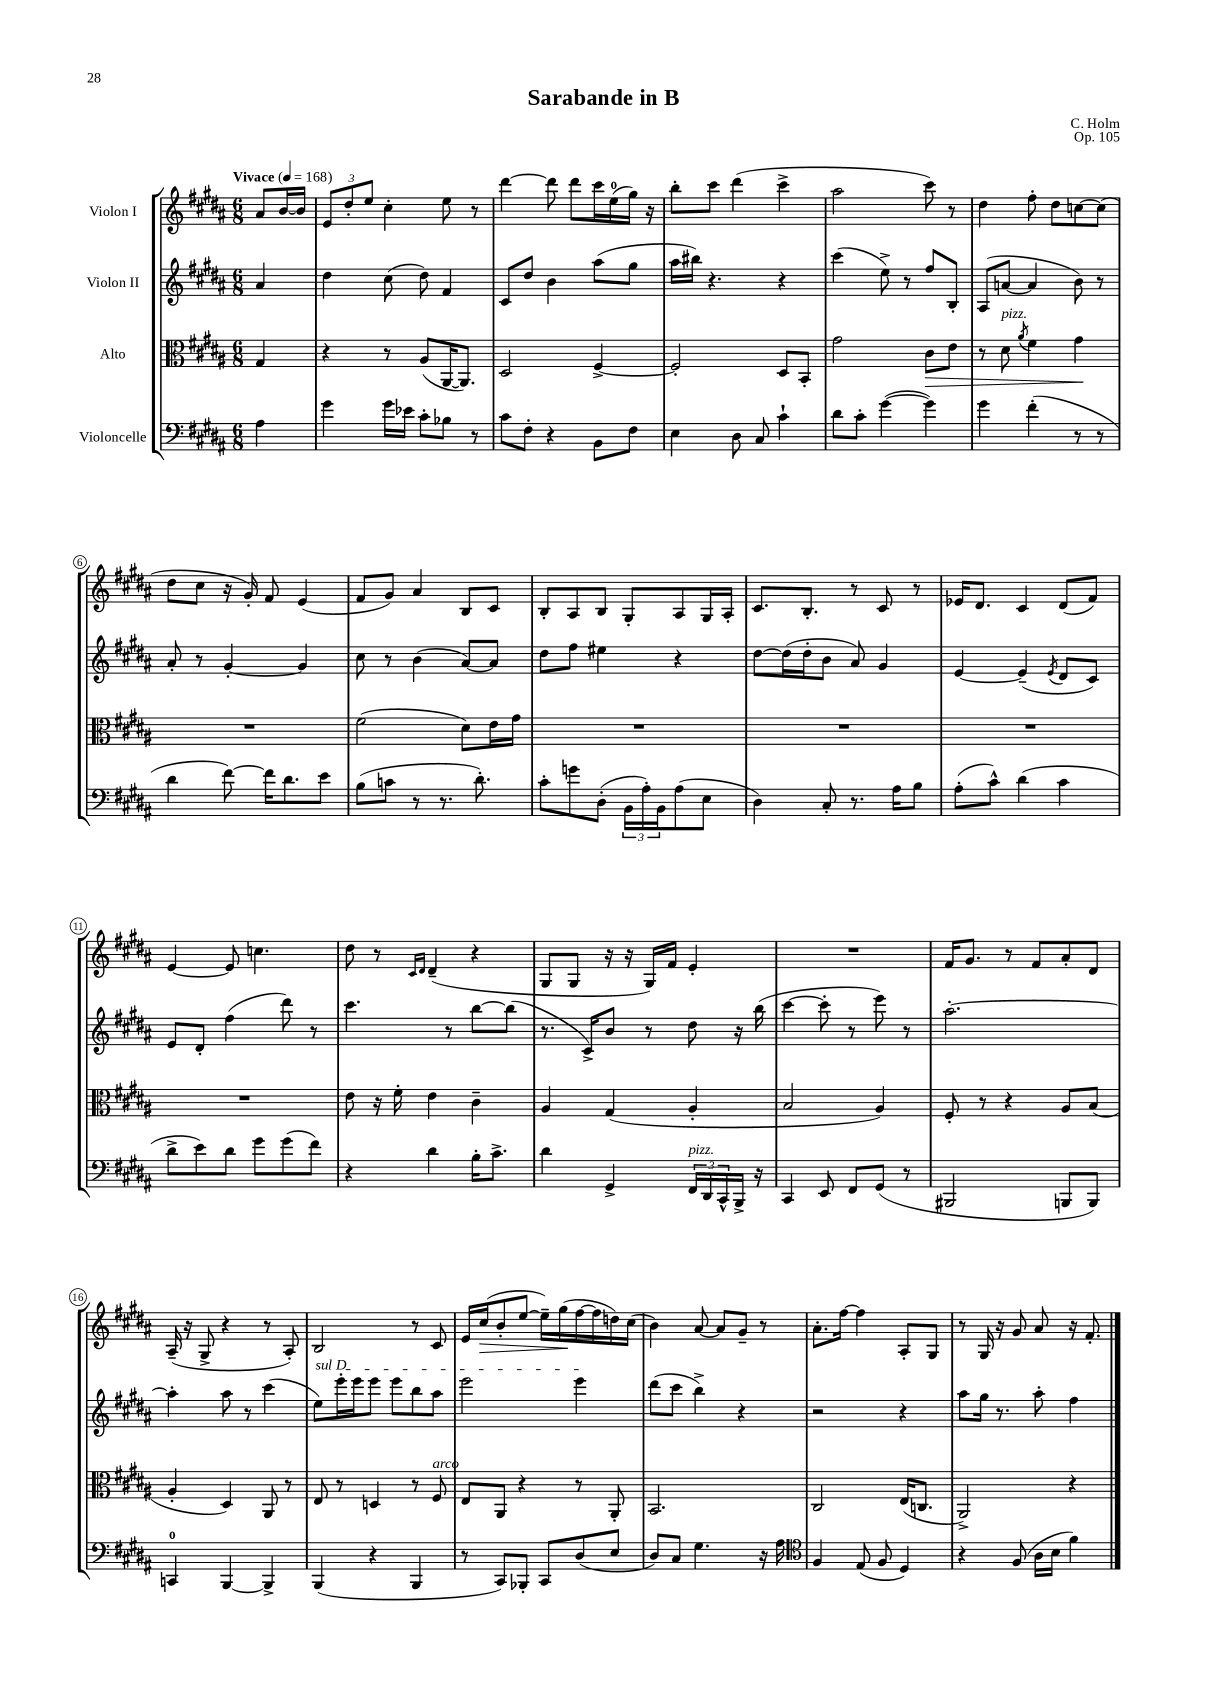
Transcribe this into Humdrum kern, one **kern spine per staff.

**kern	**kern	**kern	**kern
*staff4	*staff3	*staff2	*staff1
*clefF4	*clefC3	*clefG2	*clefG2
*k[f#c#g#d#a#]	*k[f#c#g#d#a#]	*k[f#c#g#d#a#]	*k[f#c#g#d#a#]
*M6/8	*M6/8	*M6/8	*M6/8
*MM168	*MM168	*MM168	*MM168
4A#	4G#	4a#	8a#
.	.	.	[16b
.	.	.	16b]
=	=	=	=
4g#	4r	4dd#	12e
.	.	.	12dd#'
.	.	.	12ee
16g#	8r	(8cc#	4cc#'
16e-	.	.	.
8c#'	(8A#	8dd#)	.
8B-	[16AA#	4f#	8ee
.	8.AA#])	.	.
8r	.	.	8r
=	=	=	=
8c#	2D#	8c#	[4ddd#
8F#'	.	8dd#	.
4r	.	4b	8ddd#]
.	.	.	8ddd#
8BB	[4F#^	(8aa#	16ccc#
.	.	.	(16ee
8F#	.	8gg#	16gg#)
.	.	.	16r
=	=	=	=
4E	2F#']	16aa#	8bb'
.	.	16bb#)	.
.	.	4.r	8ccc#
8D#	.	.	(4ddd#
8C#	.	.	.
4c#`	8D#	4r	4ccc#^
.	8BB'	.	.
=	=	=	=
8d#	2g#	(4ccc#	2aa#
8c#'	.	.	.
([4g#	.	8ee^)	.
.	.	8r	.
4g#])	8c#	8ff#	8ccc#)
.	8e	8B'	8r
=	=	=	=
4g#	8r	(8A#	4dd#
.	8d#	[8a	.
.	8qa#	.	.
(4f#'	4f#	4a]	8ff#'
.	.	.	8dd#
8r	4g#	8b)	[8cc
8r	.	8r	(8cc]
=	=	=	=
4d#	2.r	8a#'	8dd#
.	.	8r	8cc#
[8f#)	.	[4g#'	16r
.	.	.	16g#')
16f#]	.	.	8f#
8.d#	.	.	.
.	.	4g#]	(4e
8e	.	.	.
=	=	=	=
(8B	(2f#	8cc#	8f#
8c	.	8r	8g#)
8r	.	(4b	4a#
8.r	.	.	.
.	8d#)	[8a#)	8B
8.d#')	.	.	.
.	16e	8a#]	8c#
.	16g#	.	.
=	=	=	=
8c#'	2.r	8dd#	8B'
8g	.	8ff#	8A#
(8D#'	.	4ee#	8B
24BB	.	.	8G#'
24A#')	.	.	.
24BB	.	.	.
(8A#	.	4r	8A#
8E	.	.	16G#
.	.	.	16A#'
=	=	=	=
4D#)	2.r	[8dd#	8.c#
.	.	(16dd#]	.
.	.	16dd#'	8.B'
8C#'	.	8b	.
8.r	.	8a#)	8r
.	.	4g#	8c#
16A#	.	.	.
8B	.	.	8r
=	=	=	=
(8A#'	2.r	[4e	16e-
.	.	.	8.d#
8c#^^)	.	.	.
(4d#	.	(4e~]	4c#
.	.	8qe	.
4c#	.	8d#	(8d#
.	.	8c#)	8f#)
=	=	=	=
8d#^	2.r	8e	[4e
8e)	.	8d#'	.
8d#	.	(4ff#	8e]
8g#	.	.	4.cc
(8g#	.	8ddd#)	.
8f#)	.	8r	.
=	=	=	=
4r	8e	4.ccc#	8dd#
.	16r	.	8r
.	16f#'	.	.
.	.	.	16qqc#
.	.	.	16qqd#
4d#	4e	.	(4d#~
.	.	8r	.
16B'	4c#~	[8bb	4r
8.c#^	.	.	.
.	.	(8bb]	.
=	=	=	=
4d#	4A#	8.r	8G#
.	.	.	8G#
.	.	16c#^)	.
4GG#^	(4G#	8b	16r
.	.	.	16r
.	.	8r	16G#)
.	.	.	16f#
24FF#	4A#'	8dd#	4e'
24DD#	.	.	.
24CC#^^	.	.	.
16BBB^	.	16r	.
16r	.	(16bb	.
=	=	=	=
4CC#	2B	[4ccc#	2.r
8EE	.	8ccc#']	.
8FF#	.	8r	.
(8GG#	4A#)	8eee)	.
8r	.	8r	.
=	=	=	=
2BBB#	8F#'	[2.aa#'	16f#
.	.	.	8.g#
.	8r	.	.
.	4r	.	8r
.	.	.	8f#
8BBB	8A#	.	8a#'
8BBB)	(8B	.	8d#
=	=	=	=
4CC	4A#'	4aa#']	(16A#~
.	.	.	16r
.	.	.	8G#^
[4BBB	4D#)	8aa#	4r
.	.	8r	.
4BBB^]	8AA#	(4ccc#	8r
.	8r	.	8A#')
=	=	=	=
(4BBB	8E	8ee)	2B
.	8r	16eee'	.
.	.	16eee	.
4r	4D	8eee	.
.	.	8eee	.
4BBB	8r	8bb	8r
.	8F#	8aa#	8c#
=	=	=	=
8r	8E	2eee	16e
.	.	.	(16cc#
8CC#)	8AA#	.	8b'
8BBB-'	4r	.	[8ee
8CC#	.	.	16ee~])
.	.	.	(16gg#
(8D#	8r	4eee	[16ff#
.	.	.	16ff#]
8E	8AA#'	.	16dd)
.	.	.	(16cc#
=	=	=	=
8D#)	2.BB	(8ddd#	4b)
8C#	.	8ccc#	.
4.G#	.	4bb^)	[8a#
.	.	.	8a#]
.	.	4r	8g#~
16r	.	.	8r
16A#	.	.	.
=	=	=	=
*clefC4	*	*	*
4F#	2C#	2r	8.a#'
.	.	.	[16ff#
(8E	.	.	4ff#]
8F#	.	.	.
4D#)	(16E	4r	8A#'
.	8.C	.	.
.	.	.	8G#
=	=	=	=
4r	2AA#^)	8aa#	8r
.	.	16gg#	16G#
.	.	8.r	16r
(8F#	.	.	8g#
16A#	.	8aa#'	8a#
16B	.	.	.
4f#)	4r	4ff#	16r
.	.	.	8.f#'
==	==	==	==
*-	*-	*-	*-
